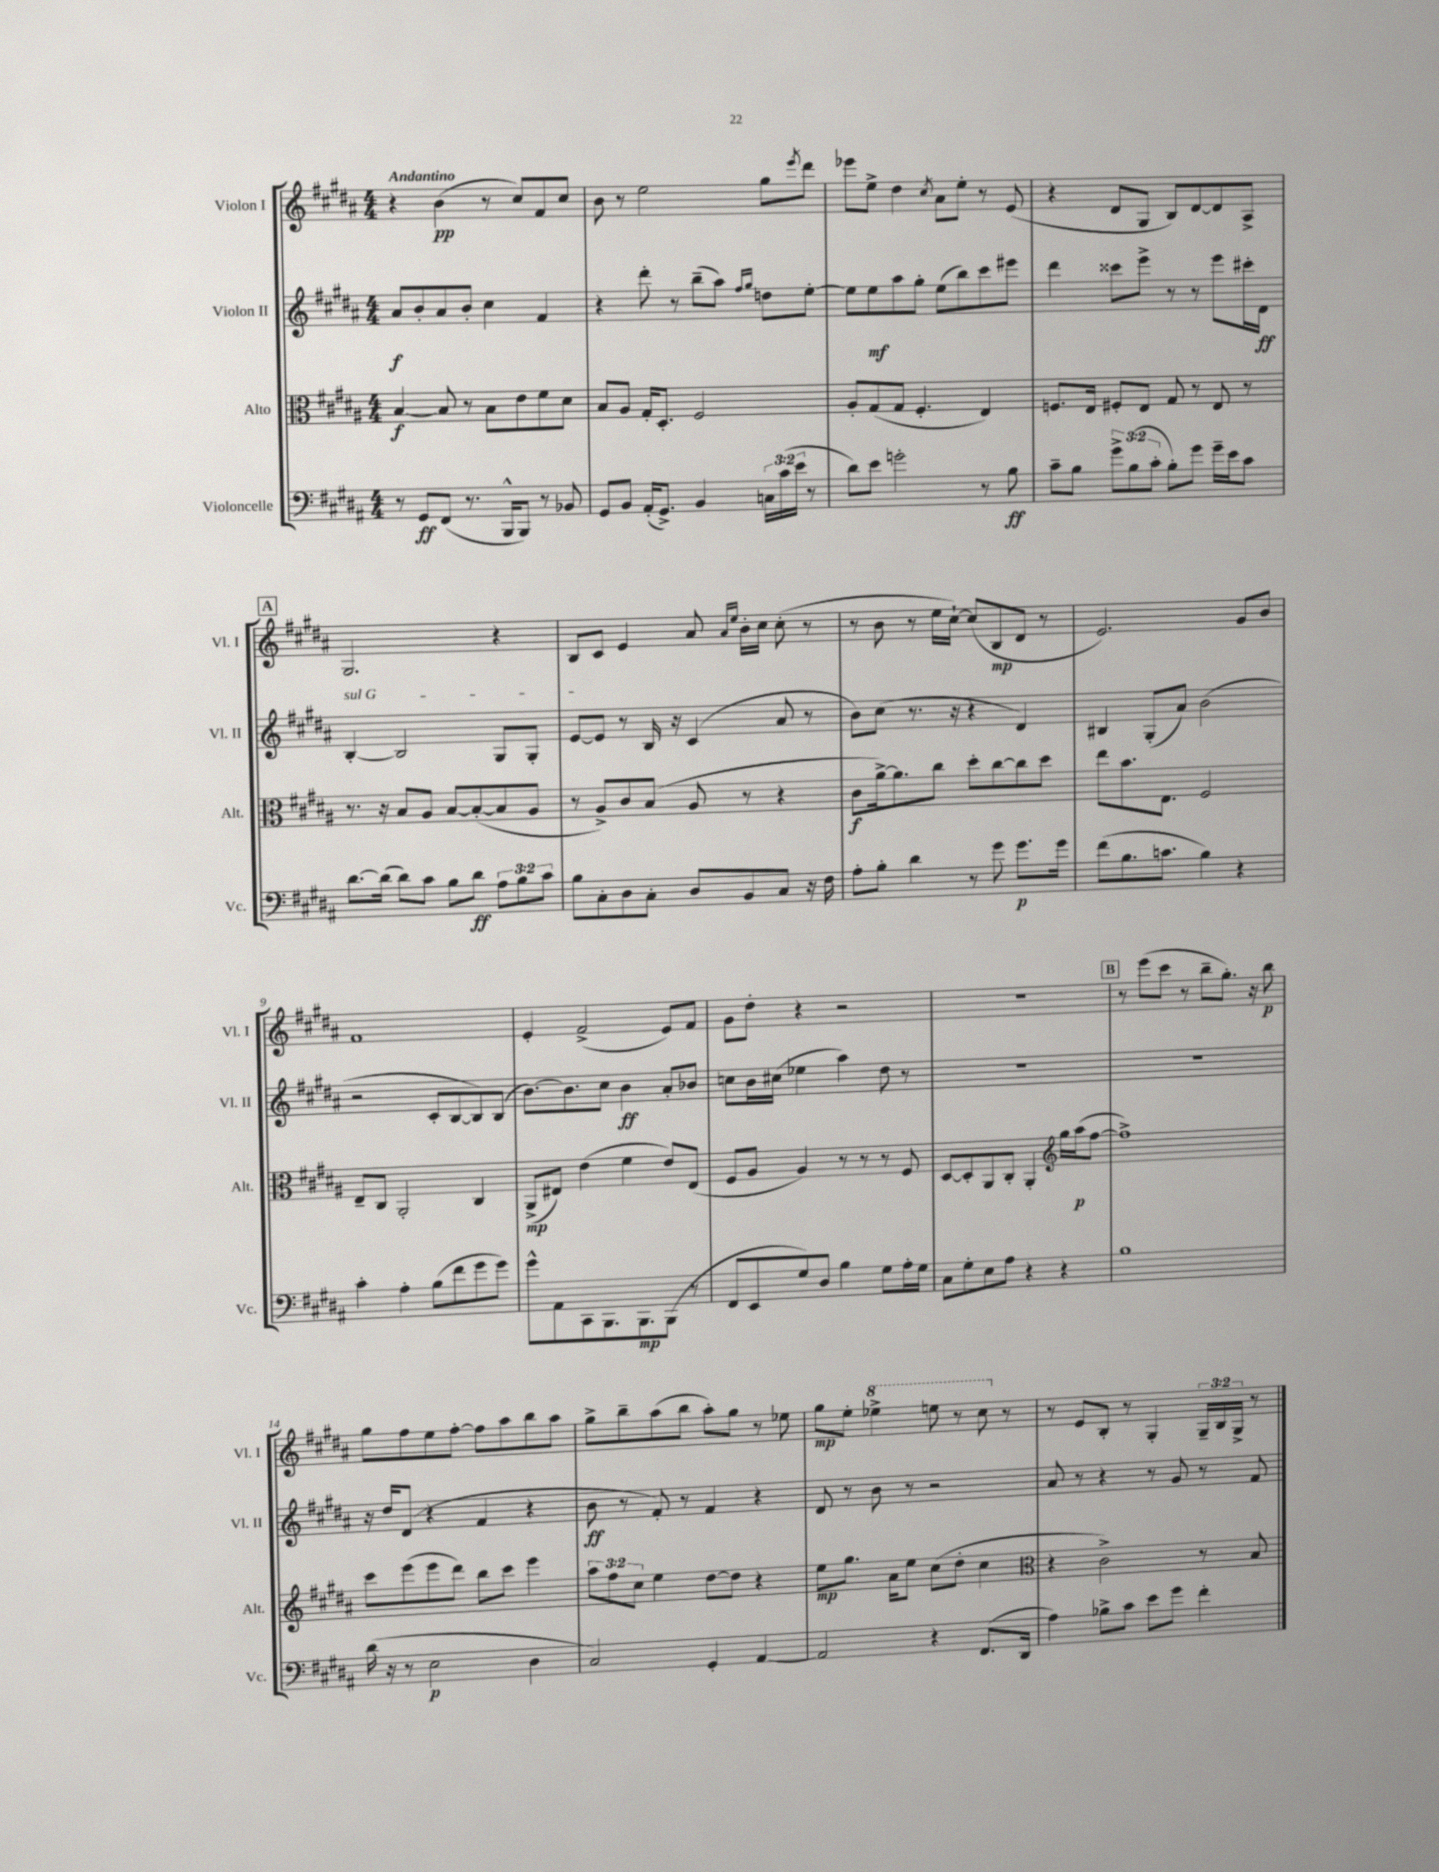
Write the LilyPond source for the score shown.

<<
\new StaffGroup <<
\new Staff = "s0" \with { instrumentName = "Violon I" shortInstrumentName = "Vl. I" } {
    \clef treble \key b \major \numericTimeSignature \time 4/4 \override Staff.TupletNumber.text = #tuplet-number::calc-fraction-text \tempo "Andantino"
    r4 b'4\pp( r8 cis''8) fis'8 cis''8 |
    b'8 r8 e''2 gis''8 \acciaccatura { e'''8 } dis'''8 |
    ees'''8 e''8-> dis''4 \acciaccatura { cis''8 } ais'8 e''8-. r8 e'8( |
    r4 dis'8 gis8 b8) dis'8~ dis'8 ais8-> |
    \mark \markup { \box "A" } gis2. r4 |
    b8 cis'8 e'4 ais'8 \grace { ais'16 e''16 } b'16-. cis''16 cis''8-.( r8 |
    r8 b'8 r8 e''16 cis''16~-!) cis''8( b8\mp dis'8 r8 |
    e'2.) gis'8 b'8 |
    fis'1 |
    e'4-. fis'2->( e'8) fis'8 |
    gis'8 dis''8-. r4 r2 |
    R1 |
    \mark \markup { \box "B" } r8 e'''8( cis'''8 r8 b''8-- gis''8.-.) r16 b''8\p |
    gis''8 fis''8 e''8 fis''8~-. fis''8 ais''8 b''8 ais''8 |
    gis''8-> b''8-- ais''8( b''8 ais''8-.) gis''8 r8 ees''8 |
    gis''8\mp e''8-. \ottava #1 ees'''4-> e'''8 r8 cis'''8 \ottava #0 r8 |
    r8 e'8 b8-. r8 gis4-. \tuplet 3/2 { gis16-- b16 gis16-> } r8 \bar "|." |
}
\new Staff = "s1" \with { instrumentName = "Violon II" shortInstrumentName = "Vl. II" } {
    \clef treble \key b \major \numericTimeSignature \time 4/4
    ais'8\f b'8-. ais'8 b'8-. cis''4 fis'4 |
    r4 dis'''8-. r8 b''8--( ais''8) \grace { fis''16 gis''16 } d''8 e''8~-. |
    e''8 e''8\mf ais''8 gis''8-. e''8( b''8) cis'''8 eis'''8 |
    dis'''4 cisis'''8 e'''8-> r8 r8 e'''8 cis'''16-. dis'16\ff |
    \mark \markup { \box "A" } \once \override TextSpanner.bound-details.left.text = \markup { \italic "sul G" } b4~-.\startTextSpan b2 gis8 gis8-. |
    e'8~ e'8\stopTextSpan r8 b16 r16 cis'4( ais'8 r8 |
    b'8) cis''8( r8. r16 r4 dis'4) |
    bis4 gis8-.( ais'8) b'2( |
    r2 cis'8-. b8~ b8) b8( |
    b'8.~) b'8. cis''8 b'4\ff ais'8-. bes'8 |
    c''8 b'16 cis''16( ees''4 ais''4) dis''8 r8 |
    R1 |
    \mark \markup { \box "B" } R1 |
    r16 dis''16 dis'8( r4 fis'4 r4 |
    b'8\ff r8 fis'8-.) r8 fis'4 r4 |
    dis'8 r8 b'8 r8 r2 |
    ais'8 r8 r4 r8 gis'8 r8 fis'8 \bar "|." |
}
\new Staff = "s2" \with { instrumentName = "Alto" shortInstrumentName = "Alt." } {
    \clef alto \key b \major \numericTimeSignature \time 4/4 \override Staff.TupletNumber.text = #tuplet-number::calc-fraction-text
    b4~\f b8 r8 b8 e'8 fis'8 dis'8 |
    b8 ais8 gis16-. dis8.-. fis2 |
    ais8-. gis8( gis8 fis4.-. e4) |
    f8. e16 fis8-. e8 gis8 r8 e8 r8 |
    \mark \markup { \box "A" } r8. r16 b8 ais8 b8~ b8~-.( b8 ais8 |
    r8 ais8->) cis'8 b8( ais8 r8 r4 |
    cis'8\f ais'16~->) ais'8. cis''8 dis''8-. cis''8~ cis''8 dis''8 |
    e''8 b'8. e8. fis2 |
    e8-- cis8 ais,2-. cis4 |
    ais,8->\mp( eis8) e'4( fis'4 e'8) eis8( |
    fis8 ais8 ais4) r8 r8 r8 fis8 |
    dis8~ dis8-. ais,8 cis8-. ais,4-. \clef treble gis''16 ais''16\p( fis''8~ |
    \mark \markup { \box "B" } fis''1->) |
    cis'''8 e'''8( e'''8 dis'''8) b''8 cis'''8 e'''4 |
    \tuplet 3/2 { ais''8 fis''8 cis''8 } e''4 dis''8~ dis''8 r4 |
    e''8\mp gis''8. ais'16 e''8 cis''8( dis''8-. cis''4 |
    \clef alto r4 cis'2->) r8 b8 \bar "|." |
}
\new Staff = "s3" \with { instrumentName = "Violoncelle" shortInstrumentName = "Vc." } {
    \clef bass \key b \major \numericTimeSignature \time 4/4 \override Staff.TupletNumber.text = #tuplet-number::calc-fraction-text
    r8 gis,8\ff fis,8( r8. b,,16-^ b,,8) r8 bes,8 |
    gis,8 b,8 ais,16-.( gis,8.->) b,4 \tuplet 3/2 { c16 cis'16( e'16 } r8 |
    dis'8) e'8 g'2-. r8 b8\ff |
    cis'8-- b8 \tuplet 3/2 { gis'8-> b8( cis'8-. } b8-.) gis'8 gis'16-- e'16 cis'8 |
    \mark \markup { \box "A" } dis'8.~ dis'16( dis'8) cis'8 b8 dis'8\ff \tuplet 3/2 { ais8 b8 cis'8 } |
    b8 cis8-. dis8 cis8-. dis8 b,8 cis8 r16 fis16 |
    ais8-. b8-. dis'4 r8 gis'8 gis'8.\p gis'16 |
    fis'8( b8. c'8. b4) r4 |
    cis'4-. ais4-. b8( fis'8 gis'8 gis'8) |
    gis'8-^ ais,8 cis,8 b,,8. b,,8.\mp b,,8( r8 |
    fis,8 e,8 gis8) dis8 b4 gis8 ais16-. gis16 |
    cis8 gis8-. e8 ais8 r4 r4 |
    \mark \markup { \box "B" } b1 |
    dis'16( r16 r8 e2\p dis4 |
    cis2) gis,4-. ais,4~ |
    ais,2 r4 fis,8.( dis,16 |
    ais4) bes8-> cis'8 e'8 gis'8 fis'4-. \bar "|." |
}
>>
>>
